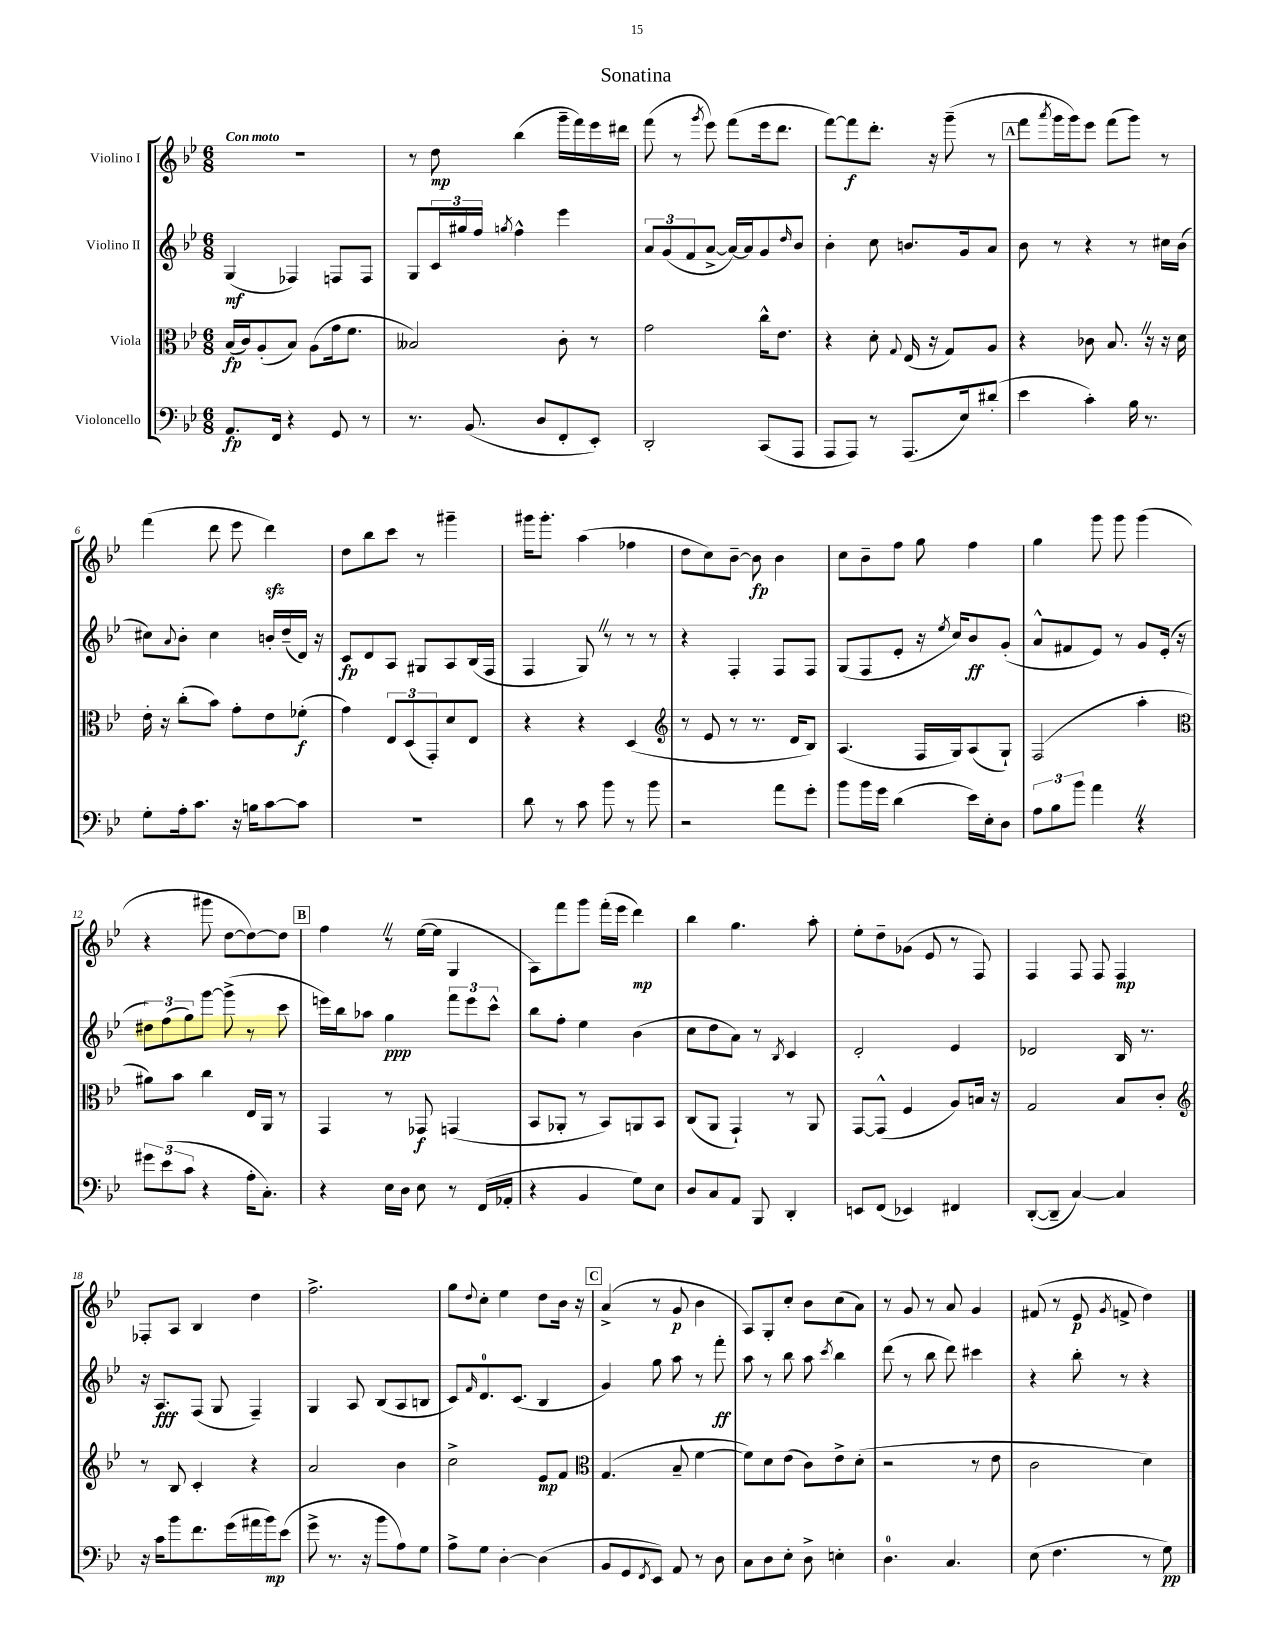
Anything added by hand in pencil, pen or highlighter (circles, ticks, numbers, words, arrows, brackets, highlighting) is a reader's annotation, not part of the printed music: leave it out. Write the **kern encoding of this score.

**kern	**kern	**kern	**kern
*staff4	*staff3	*staff2	*staff1
*clefF4	*clefC3	*clefG2	*clefG2
*k[b-e-]	*k[b-e-]	*k[b-e-]	*k[b-e-]
*M6/8	*M6/8	*M6/8	*M6/8
8.AA	(16B-	(4G	2.r
.	16c)	.	.
.	(8A'	.	.
16FF	.	.	.
4r	8B-)	4F-)	.
.	(8A	.	.
8GG	16g	8F	.
.	8.f	.	.
8r	.	8F	.
=	=	=	=
8.r	2B--)	8G	8r
.	.	24c	8dd
.	.	24gg#	.
(8.BB-	.	.	.
.	.	24ff	.
.	.	8qgg	.
.	.	4ff^^	(4bb-
8D	.	.	.
8FF'	8c'	4eee-	16ggg~
.	.	.	16fff)
8EE-')	8r	.	16eee-
.	.	.	16ddd#
=	=	=	=
2DD'	2g	12a	(8fff
.	.	(12g	.
.	.	.	8r
.	.	12f	.
.	.	.	8qggg
.	.	[8a^	8eee-)
.	.	16a_)	(8fff
.	.	16a]	.
(8CC	16cc^^	8g	16eee-
.	8.e-	.	8.ddd
.	.	16qqdd	.
8AAA	.	8b-	.
=	=	=	=
8AAA	4r	4b-'	[8fff)
8AAA)	.	.	8fff]
8r	8d'	8cc	8.ddd'
.	8qqG	.	.
(8.AAA	(16E-	8.b	.
.	16r	.	16r
.	8G)	.	(8ggg~
16E-)	.	16g	.
(8d#'	8A	8a	8r
=	=	=	=
4e-	4r	8b-	8fff
.	.	.	8qaaa
.	.	8r	16ggg
.	.	.	16ggg)
4c')	8c-	4r	8eee-
.	8.B-	.	(8fff
16B-	.	8r	8ggg)
8.r	16r	.	.
.	16r	16cc#	8r
.	16d	(16b-	.
=	=	=	=
8G'	16e-'	8cc#)	(4fff
.	16r	.	.
.	.	8qqa	.
16A'	(8cc'	8b-'	.
8.c	.	.	.
.	8b-)	4cc#	8ddd
16r	8g'	.	8eee-
16B	.	.	.
[8c	8e-	16b'	4ddd)
.	.	(16dd~	.
8c]	(8f-'	16d)	.
.	.	16r	.
=	=	=	=
2.r	4g)	8c	8dd
.	.	8d	8bb-
.	12E-	8A	8ccc
.	(12D	.	.
.	.	8G#	8r
.	12GG')	.	.
.	8d	8A	4ggg#~
.	8E-	(16B-	.
.	.	16F	.
=	=	=	=
8d	4r	4F	16ggg#
.	.	.	8.ggg#'
8r	.	.	.
8c	4r	8G)	(4aa
8b-	.	8r	.
8r	(4D	8r	4ff-
8b-	.	8r	.
=	=	=	=
*	*clefG2	*	*
2r	8r	4r	8dd
.	8e-	.	8cc)
.	8r	4F'	[8b-~
.	8.r	.	8b-]
8a	.	8F	4b-
.	16d	.	.
8g'	8B-)	8F	.
=	=	=	=
8b-	(4.A	(8G	8cc
16b-	.	8F	8b-~
16g	.	.	.
(4d	.	8e-'	8ff
.	16F	16r	8gg
.	.	8qee-	.
.	16G)	16cc)	.
16e-)	(8A	8b-	4ff
16E-'	.	.	.
8D	8G`)	(8g'	.
=	=	=	=
12A	(2F	8a^^	4gg
12B-	.	.	.
.	.	8f#	.
12b-	.	.	.
4a	.	8e-)	8ggg
.	.	8r	8ggg
4r	4aa'	8g	(4ggg
.	.	(16e-'	.
.	.	16r	.
=	=	=	=
*	*clefC3	*	*
12g#	8a#)	12dd#)	4r
(12e-	.	(12ff	.
.	8b-	.	.
12c	.	12gg)	.
4r	4cc	[8ggg	8ggg#
.	.	(8ggg^]	[8dd
16A'	16E-	8r	8dd_)
8.C')	16AA	.	.
.	8r	8ccc	8dd]
=	=	=	=
4r	4GG	16eee)	4ff
.	.	16bb-	.
.	.	8aa-	.
16E-	8r	4gg	8r
16D	.	.	.
8E-	8GG-	.	([16ee-
.	.	.	16ee-]
8r	(4GG	12fff	4G
.	.	12eee	.
(16FF	.	.	.
.	.	12ccc^^	.
16AA-'	.	.	.
=	=	=	=
4r	8BB-	8bb-	8A)
.	8AA-'	8ff'	8fff
4BB-	8r	4ee-	8ggg
.	8BB-)	.	(16fff'
.	.	.	16eee-
8G)	8AA	(4b-	4ddd)
8E-	8BB-	.	.
=	=	=	=
8D	(8C	8cc	4bb-
8C	8AA	8dd	.
8AA	4GG`)	8a)	4.gg
8BBB-	.	8r	.
.	.	8qB-	.
4DD'	8r	4c	.
.	8AA	.	8aa'
=	=	=	=
8EE	[8GG	2d'	8ee-'
(8FF	(8GG^^]	.	8dd~
4EE-)	4F	.	(8g-
.	.	.	8e-
4FF#	8A)	4e-	8r
.	16B	.	8F)
.	16r	.	.
=	=	=	=
([8DD'	2G	2d-	4F
8DD~]	.	.	.
[4C)	.	.	8F
.	.	.	8F
4C]	8B-	16B-	4F
.	.	8.r	.
.	8c'	.	.
=	=	=	=
*	*clefG2	*	*
16r	8r	16r	8F-'
16c	.	8.A	.
8b-	8B-	.	8A
8.f	4c'	(8F	4B-
.	.	8G	.
(16g	.	.	.
16a#	4r	4F~)	4dd
16b-)	.	.	.
(8e-	.	.	.
=	=	=	=
8g^	2a	4G	2.ff^
8.r	.	.	.
.	.	8A	.
16r	.	.	.
8b-	.	(8B-	.
8A)	4b-	8A	.
8G	.	8B	.
=	=	=	=
8A^	2cc^	8c)	8gg
.	.	16qqf	8qqdd
8G	.	8.d	8cc'
[4D'	.	.	4ee-
.	.	(8.c	.
(4D]	8e-	4B-	8dd
.	8f	.	16b-
.	.	.	16r
=	=	=	=
*	*clefC3	*	*
8BB-	(4.G	4g)	(4a^
8GG	.	.	.
8qFF	.	.	.
8EE-)	.	8gg	8r
8AA	8B-~	8aa	8g
8r	[4f	8r	4b-
8D	.	8fff'	.
=	=	=	=
8C	8f])	8aa	8A)
8D	8d	8r	8G'
8E-'	(8e-	8bb-	8cc'
8D^	8c)	8aa	8b-
.	.	8qccc	.
4E'	8e-^	4bb-	(8cc
.	(8d'	.	8a)
=	=	=	=
4.D	2r	(8ddd	8r
.	.	8r	8g
.	.	8bb-	8r
4.C	.	8ddd)	8a
.	8r	4ccc#	4g
.	8e-	.	.
=	=	=	=
(8E-	2c	4r	(8f#
4.F	.	.	8r
.	.	8bb-'	8e-
.	.	.	8qg
.	.	8r	8f^
8r	4d)	4r	4dd)
8G)	.	.	.
==	==	==	==
*-	*-	*-	*-
